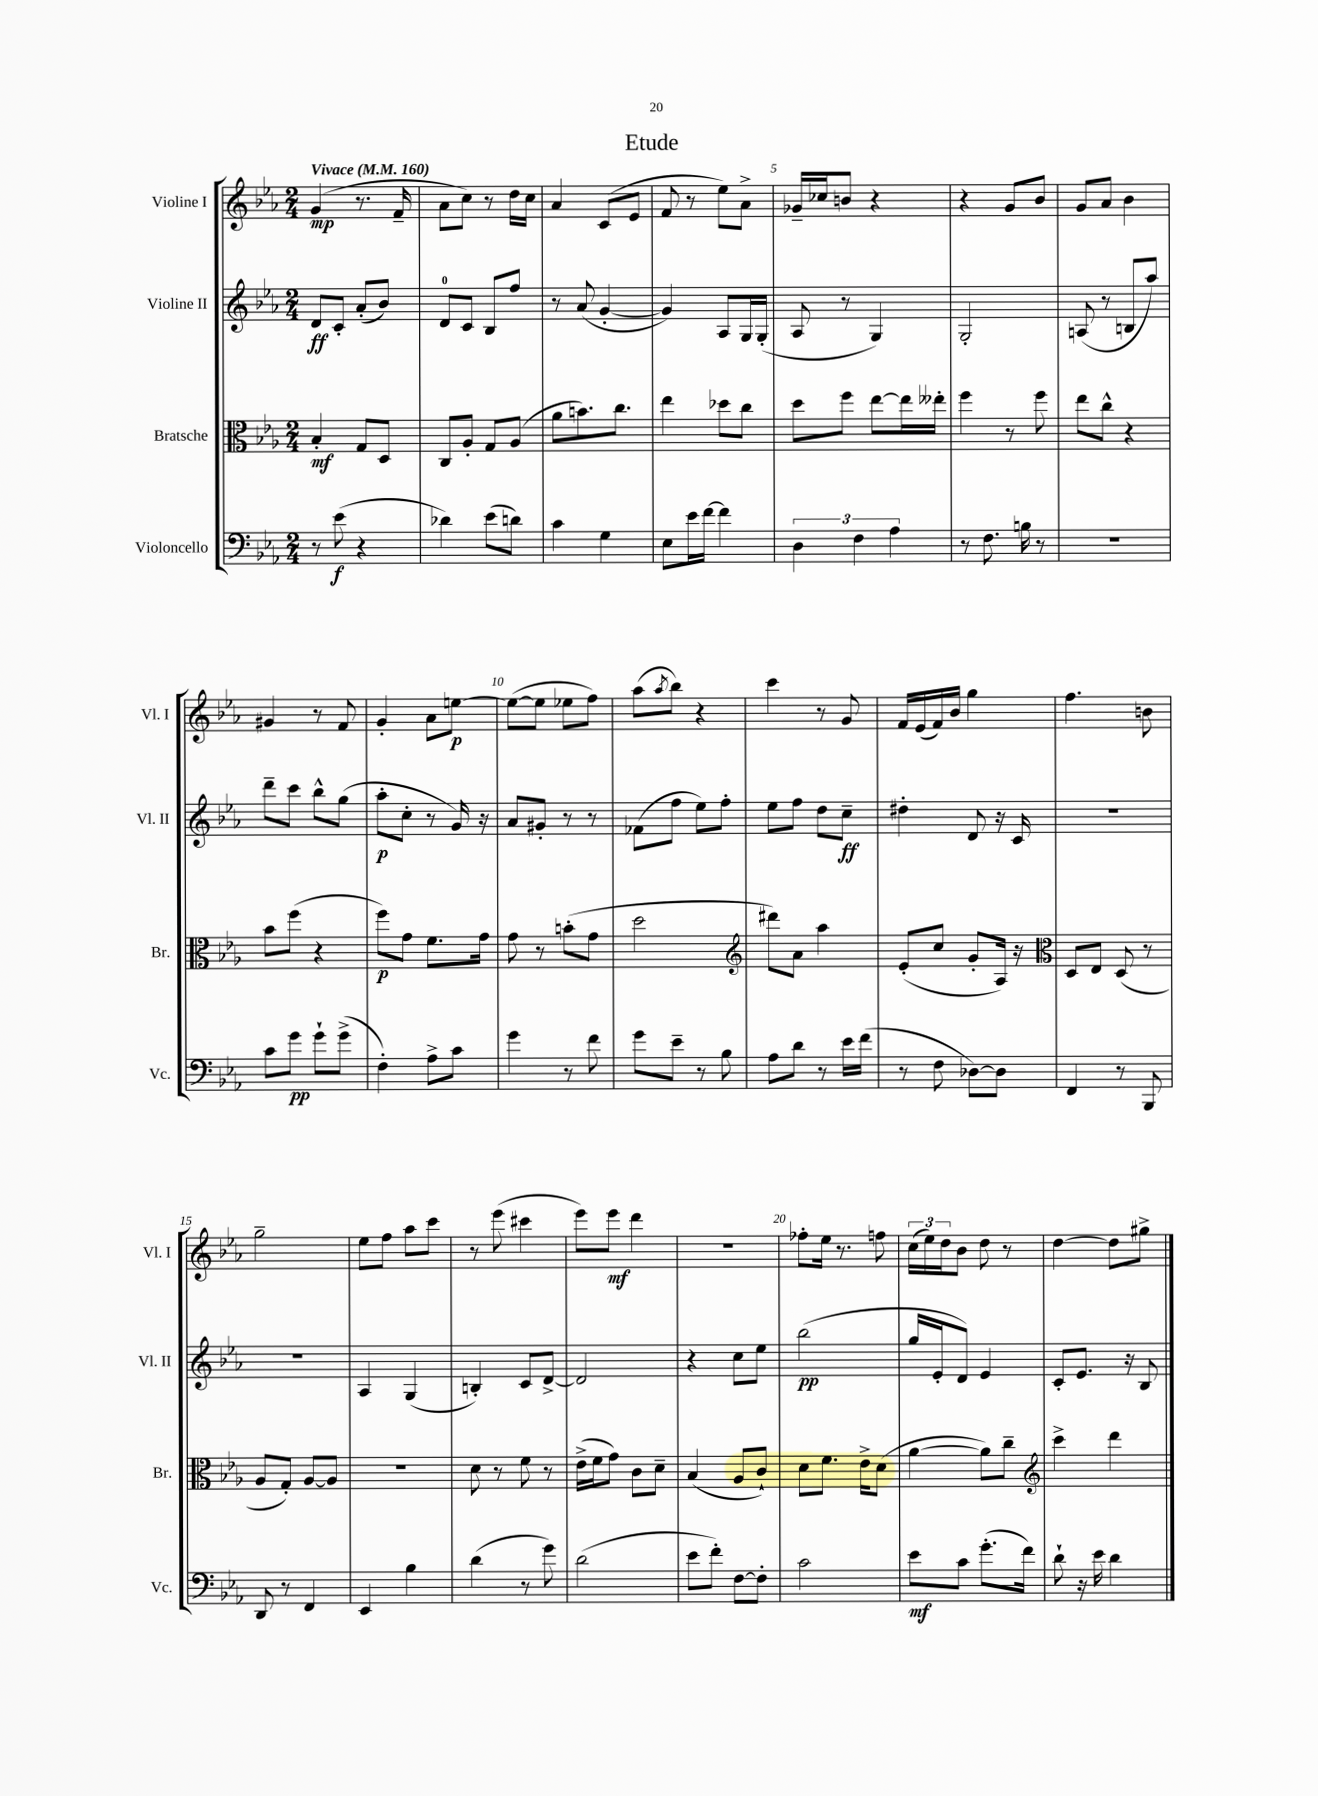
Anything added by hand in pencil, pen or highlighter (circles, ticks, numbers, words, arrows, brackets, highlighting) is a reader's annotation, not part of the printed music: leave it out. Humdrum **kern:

**kern	**dynam	**kern	**dynam	**kern	**dynam	**kern	**dynam
*part4	*part4	*part3	*part3	*part2	*part2	*part1	*part1
*staff4	*staff4	*staff3	*staff3	*staff2	*staff2	*staff1	*staff1
*I"Violoncello	*	*I"Bratsche	*	*I"Violine II	*	*I"Violine I	*
*I'Vc.	*	*I'Br.	*	*I'Vl. II	*	*I'Vl. I	*
*clefF4	*	*clefC3	*	*clefG2	*	*clefG2	*
*k[b-e-a-]	*	*k[b-e-a-]	*	*k[b-e-a-]	*	*k[b-e-a-]	*
*M2/4	*	*M2/4	*	*M2/4	*	*M2/4	*
*MM160	*	*MM160	*	*MM160	*	*MM160	*
=1	=1	=1	=1	=1	=1	=1	=1
!	!	!	!	!	!	!LO:TX:a:B:t=Vivace	!
8r	.	4B-'/	mf	8d/L	ff	(4g/	mp
(8e-\	f	.	.	8c'/J	.	.	.
4r	.	8G/L	.	(8a-'/L	.	8.r	.
.	.	8D/J	.	8b-/J)	.	.	.
.	.	.	.	.	.	16f~/	.
=2	=2	=2	=2	=2	=2	=2	=2
4d-X\)	.	8C/L	.	8d/L	.	8a-\L	.
.	.	8A-'/J	.	8c/J	.	8cc\J)	.
(8e-\L	.	8G/L	.	8B-/L	.	8r	.
8dn\J)	.	(8A-/J	.	8ff/J	.	16dd\LL	.
.	.	.	.	.	.	16cc\JJ	.
=3	=3	=3	=3	=3	=3	=3	=3
4c\	.	8a-\L	.	8r	.	4a-/	.
.	.	8.bn\)	.	(8a-/	.	.	.
4G\	.	.	.	[4g'/	.	(8c/L	.
.	.	8.cc\J	.	.	.	.	.
.	.	.	.	.	.	8e-/J	.
=4	=4	=4	=4	=4	=4	=4	=4
8E-\L	.	4ee-\	.	4g/])	.	8f/	.
16e-\L	.	.	.	.	.	8r	.
[16f\JJ	.	.	.	.	.	.	.
4f\]	.	8dd-X\L	.	8A-/L	.	8ee-\L)	.
.	.	8cc\J	.	16G/L	.	8a-^\J	.
.	.	.	.	(16G'/JJ	.	.	.
=5	=5	=5	=5	=5	=5	=5	=5
6D\	.	8dd\L	.	8A-/	.	16g-X~/LL	.
.	.	.	.	.	.	16cc-X/J	.
.	.	8ff\J	.	8r	.	8bn/J	.
6F\	.	.	.	.	.	.	.
.	.	[8ee-\L	.	4G/)	.	4r	.
6A-\	.	.	.	.	.	.	.
.	.	16ee-\L]	.	.	.	.	.
.	.	16ee--X'\JJ	.	.	.	.	.
=6	=6	=6	=6	=6	=6	=6	=6
8r	.	4ff\	.	2G'/	.	4r	.
8.F\	.	.	.	.	.	.	.
.	.	8r	.	.	.	8g/L	.
16Bn\	.	.	.	.	.	.	.
8r	.	8ff\	.	.	.	8b-/J	.
=7	=7	=7	=7	=7	=7	=7	=7
2r	.	8ee-\L	.	(8An/	.	8g/L	.
.	.	8cc^^\J	.	8r	.	8a-/J	.
.	.	4r	.	8Bn/L	.	4b-\	.
.	.	.	.	8aa-/J)	.	.	.
!!LO:LB:g=z
=8	=8	=8	=8	=8	=8	=8	=8
8c\L	.	8b-\L	.	8ddd~\L	.	4g#X/	.
8g\J	pp	(8ff\J	.	8ccc\J	.	.	.
8g`\L	.	4r	.	8bb-^^\L	.	8r	.
(8g^\J	.	.	.	(8gg\J	.	8f/	.
=9	=9	=9	=9	=9	=9	=9	=9
4F'\)	.	8ff\L)	p	8aa-'\L	p	4g'/	.
.	.	8g\J	.	8cc'\J	.	.	.
8A-^\L	.	8.f\L	.	8r	.	8a-\L	.
8c\J	.	.	.	16g/)	.	[8een\J	p
.	.	16g\Jk	.	16r	.	.	.
=10	=10	=10	=10	=10	=10	=10	=10
4g\	.	8g\	.	8a-/L	.	(8ee\L_	.
.	.	8r	.	8g#X'/J	.	8ee\J]	.
8r	.	(8bn'\L	.	8r	.	8ee-X\L	.
8f\	.	8g\J	.	8r	.	8ff\J)	.
=11	=11	=11	=11	=11	=11	=11	=11
8g\L	.	2dd\	.	(8f-X\L	.	(8aa-\L	.
.	.	.	.	.	.	8qaa-/	.
8e-~\J	.	.	.	8ff\J	.	8bb-\J)	.
8r	.	.	.	8ee-\L)	.	4r	.
8B-\	.	.	.	8ff'\J	.	.	.
=12	=12	=12	=12	=12	=12	=12	=12
*	*	*clefG2	*	*	*	*	*
8A-\L	.	8ddd#X\L)	.	8ee-\L	.	4ccc\	.
8d\J	.	8a-\J	.	8ff\J	.	.	.
8r	.	4aa-\	.	8dd\L	.	8r	.
16e-\LL	.	.	.	8cc~\J	ff	8g/	.
(16f\JJ	.	.	.	.	.	.	.
=13	=13	=13	=13	=13	=13	=13	=13
8r	.	(8e-'/L	.	4dd#X'\	.	16f/LL	.
.	.	.	.	.	.	(16e-/	.
8F\	.	8cc/J	.	.	.	16f/)	.
.	.	.	.	.	.	16b-/JJ	.
[8D-X\L)	.	8g'/L	.	8d/	.	4gg\	.
8D-\J]	.	16A-/Jk)	.	16r	.	.	.
.	.	16r	.	16c/	.	.	.
=14	=14	=14	=14	=14	=14	=14	=14
*	*	*clefC3	*	*	*	*	*
4FF/	.	8D/L	.	2r	.	4.ff\	.
.	.	8E-/J	.	.	.	.	.
8r	.	(8D/	.	.	.	.	.
8BBB-/	.	8r	.	.	.	8bn\	.
!!LO:LB:g=z
=15	=15	=15	=15	=15	=15	=15	=15
8DD/	.	8A-/L	.	2r	.	2gg~\	.
8r	.	8G'/J)	.	.	.	.	.
4FF/	.	[8A-/L	.	.	.	.	.
.	.	8A-/J]	.	.	.	.	.
=16	=16	=16	=16	=16	=16	=16	=16
4EE-/	.	2r	.	4A-/	.	8ee-\L	.
.	.	.	.	.	.	8ff\J	.
4B-\	.	.	.	(4G/	.	8aa-\L	.
.	.	.	.	.	.	8ccc\J	.
=17	=17	=17	=17	=17	=17	=17	=17
(4d\	.	8d\	.	4Bn'/)	.	8r	.
.	.	8r	.	.	.	(8eee-\	.
8r	.	8f\	.	8c/L	.	4ccc#X\	.
8g\)	.	8r	.	[8d^/J	.	.	.
=18	=18	=18	=18	=18	=18	=18	=18
(2d\	.	(16e-^\LL	.	2d/]	.	8eee-\L)	.
.	.	16f\J	.	.	.	.	.
.	.	8g\J)	.	.	.	8eee-\J	mf
.	.	8c\L	.	.	.	4ddd\	.
.	.	8d~\J	.	.	.	.	.
=19	=19	=19	=19	=19	=19	=19	=19
8e-\L	.	(4B-/	.	4r	.	2r	.
8f'\J)	.	.	.	.	.	.	.
[8F\L	.	8A-/L	.	8cc\L	.	.	.
8F'\J]	.	8c`/J)	.	8ee-\J	.	.	.
=20	=20	=20	=20	=20	=20	=20	=20
2c\	.	8d\L	.	(2bb-\	pp	8ff-X'\L	.
.	.	8.f\J	.	.	.	16ee-\Jk	.
.	.	.	.	.	.	8.r	.
.	.	16e-^\KL	.	.	.	.	.
.	.	(8d\J	.	.	.	8ffn\	.
=21	=21	=21	=21	=21	=21	=21	=21
8e-\L	mf	[4a-\	.	16gg/LL	.	(24cc\LL	.
.	.	.	.	.	.	24ee-\)	.
.	.	.	.	16e-'/J	.	.	.
.	.	.	.	.	.	24dd\J	.
8c\J	.	.	.	8d/J)	.	8b-\J	.
(8.g'\L	.	8a-\L])	.	4e-/	.	8dd\	.
.	.	8cc~\J	.	.	.	8r	.
16f\Jk)	.	.	.	.	.	.	.
=22	=22	=22	=22	=22	=22	=22	=22
*	*	*clefG2	*	*	*	*	*
8d`\	.	4ccc^\	.	8c'/L	.	[4dd\	.
16r	.	.	.	8.e-/J	.	.	.
16e-\	.	.	.	.	.	.	.
4d\	.	4ddd\	.	.	.	8dd\L]	.
.	.	.	.	16r	.	.	.
.	.	.	.	8B-/	.	8gg#X^\J	.
==	==	==	==	==	==	==	==
*-	*-	*-	*-	*-	*-	*-	*-
